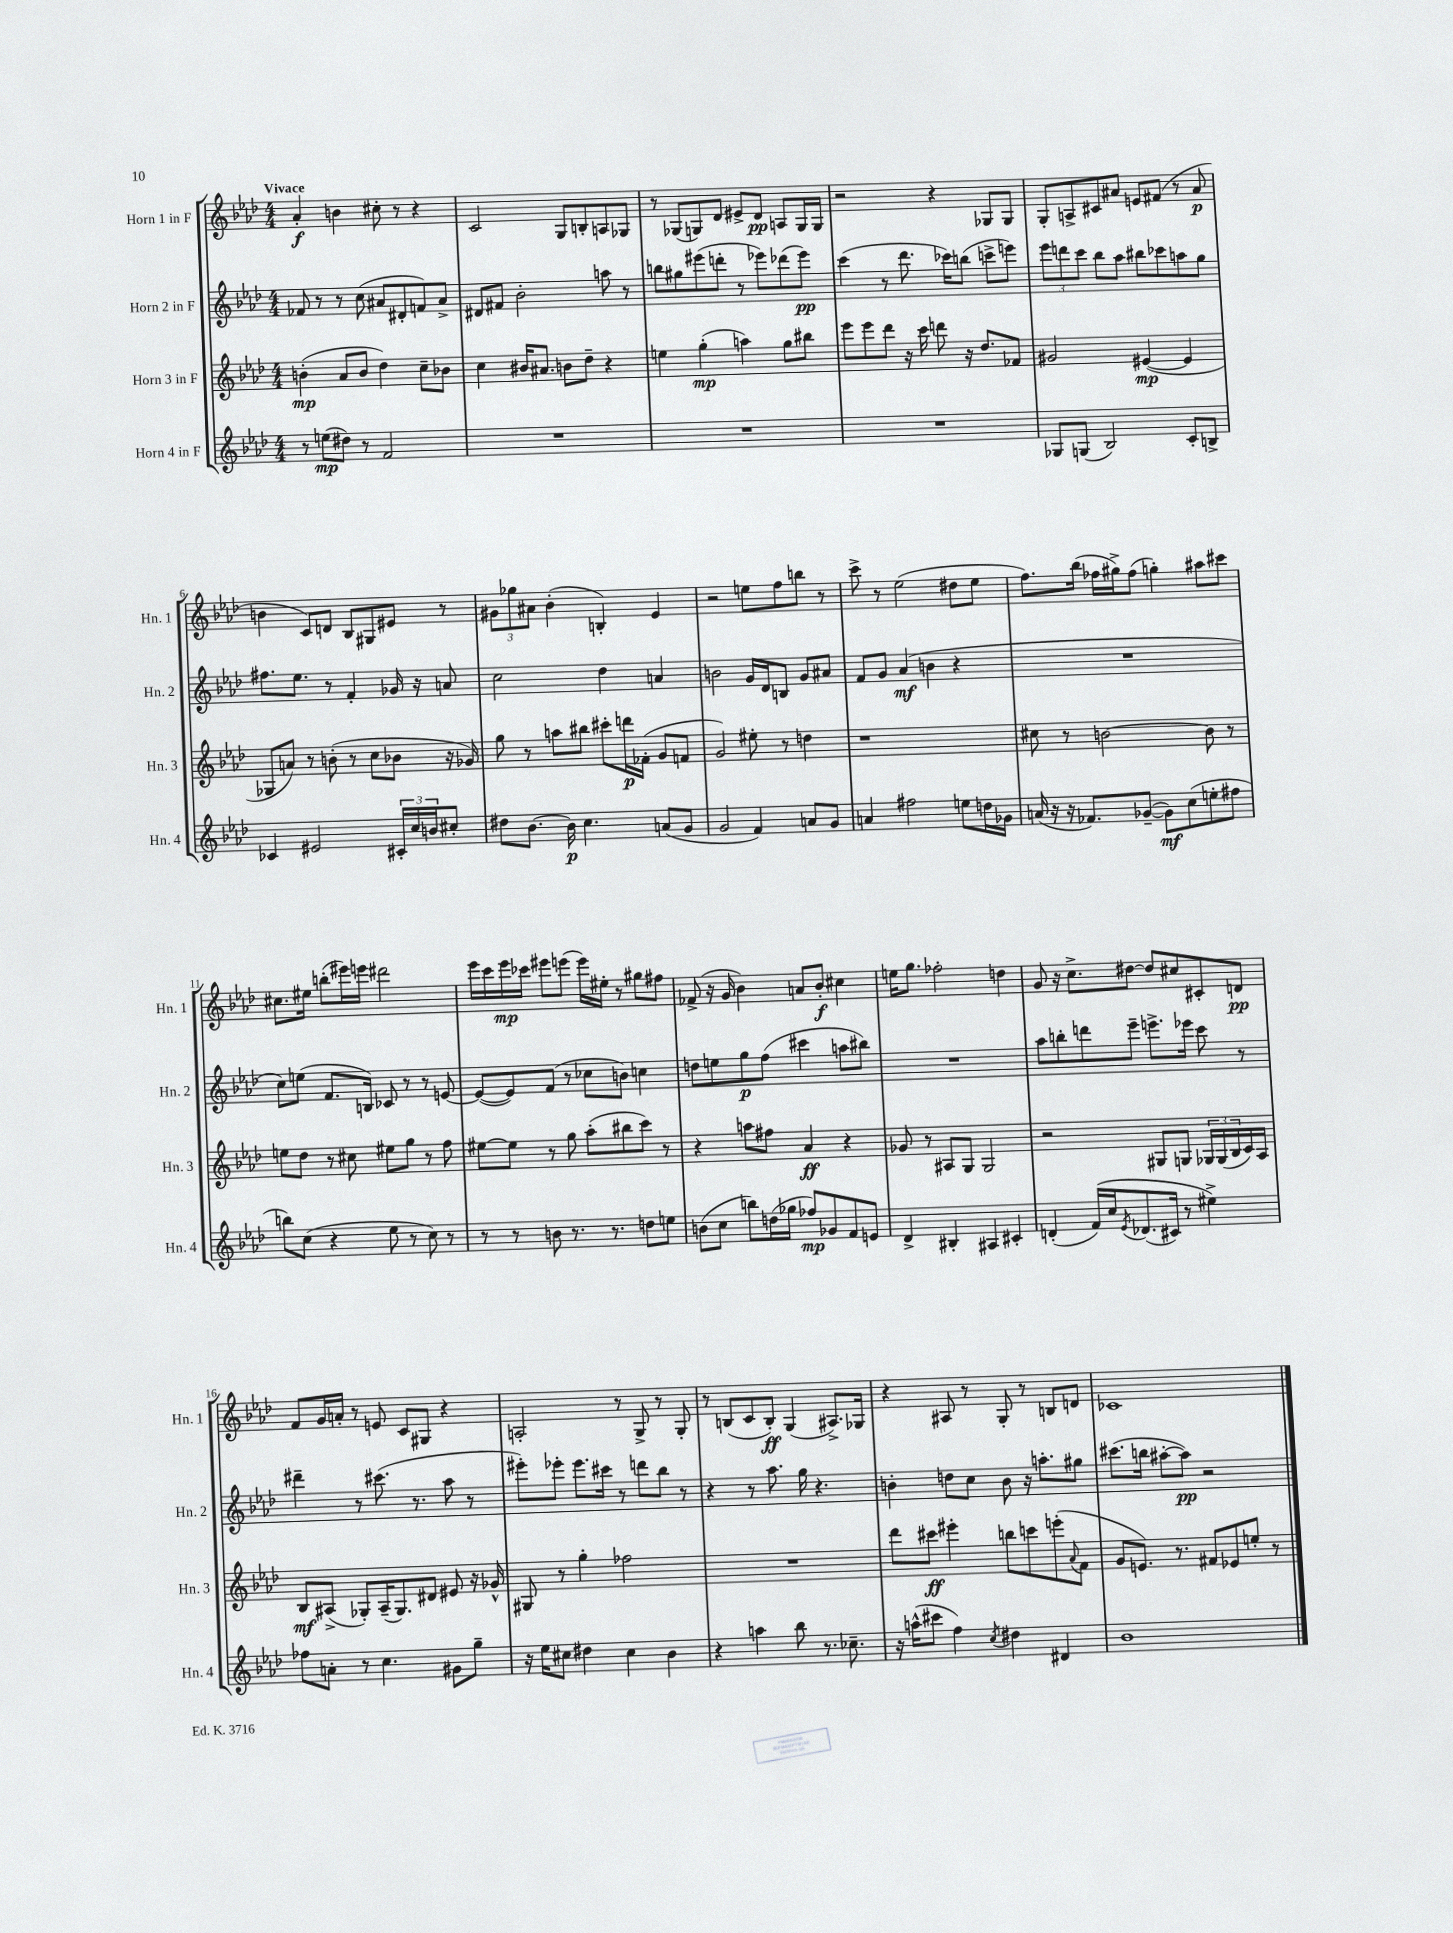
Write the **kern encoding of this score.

**kern	**kern	**kern	**kern
*staff4	*staff3	*staff2	*staff1
*clefG2	*clefG2	*clefG2	*clefG2
*k[b-e-a-d-]	*k[b-e-a-d-]	*k[b-e-a-d-]	*k[b-e-a-d-]
*M4/4	*M4/4	*M4/4	*M4/4
8r	(4b'	8f-	4a-'
(8ee	.	8r	.
8dd#)	8a-	8r	4b
8r	8b	(8cc	.
2f	4dd-)	8a#	8cc#'
.	.	8d#'	8r
.	8cc~	8f)	4r
.	8b-	8a#^	.
=	=	=	=
1r	4cc	8d#	2c
.	.	8f#	.
.	16b#	2b-'	.
.	8.a#	.	.
.	8b	.	8G
.	8dd-~	.	8B'
.	4r	8aa	8A
.	.	8r	8G-
=	=	=	=
1r	4ee	8bb	8r
.	.	8gg#	(8G-
.	(4gg'	(8eee#	8G)
.	.	8ddd'	8d-
.	4aa)	8r	8e#^
.	.	8eee-)	8d-
.	8gg	(8ddd-	8A
.	8bb#	8eee-)	16G
.	.	.	16G
=	=	=	=
1r	8eee-	(4ccc	2r
.	8eee-	.	.
.	8ddd-	8r	.
.	16r	8.ddd-	.
.	16ccc	.	.
.	8ddd	.	4r
.	.	16ccc-)	.
.	16r	(8bb	.
.	8.dd-	.	.
.	.	8ccc^	8G-
.	8f-	8eee)	8G-
=	=	=	=
8G-	2g#	12eee-	8G'
.	.	12ddd	.
(8G	.	.	8A^
.	.	12ccc	.
2B-)	.	8bb-	8c#
.	.	8aa-	8a#
.	([4e#	8bb#	8e
.	.	8ccc-	(8f#
8c'	4e#]	8aa	8r
8B^	.	8gg	8a#
=	=	=	=
4c-	8G-	8.ff#	4b
.	8a)	.	.
.	.	8.ee-	.
2e#	8r	.	8c)
.	(8b'	8r	8d
.	8r	4f'	8B-
.	8cc	.	8G#
24c#'	8b-	16g-	8e#
24cc	.	.	.
.	.	16r	.
24b	.	.	.
8cc#'	16r	8a	8r
.	16g-)	.	.
=	=	=	=
8dd#	8gg	2cc	12g#
.	.	.	12gg-
[8.b-	8r	.	.
.	.	.	12a#
.	8aa	.	(4b-'
16b-]	.	.	.
4.cc	8bb#	.	.
.	8ccc#'	4dd-	4B')
.	16ddd	.	.
.	(16f-'	.	.
(8a	8g	4a	4e-
8g	8f	.	.
=	=	=	=
2g	2g)	2b	2r
4f)	8ee#'	16g	8ee
.	.	16d-	.
.	8r	8B	8ff
8a	4dd	8g	8bb
8g	.	8a#	8r
=	=	=	=
4a	1r	8f	8ccc^
.	.	8g	8r
2ff#	.	(4a-	(2ee-
.	.	4b	.
8ee	.	4r	8dd#
16dd	.	.	8ee-
16g-	.	.	.
=	=	=	=
(16a	8cc#	1r	8.ff)
16r	.	.	.
16r	8r	.	.
8.f-)	.	.	(16bb-
.	[2b	.	16ff-
.	.	.	16gg#^)
([8g-~	.	.	(8ff-
8g-])	.	.	4gg')
(8cc	.	.	.
8ee'	8b]	.	8aa#
8ff#	8r	.	8ccc#
=	=	=	=
8bb)	8ee	8cc)	8.cc#
(8cc	8dd-	(8ee	.
.	.	.	16ee#
4r	8r	8.f	(8bb'
.	8cc#	.	16eee#)
.	.	16B)	16eee
8ee-	8ee#	8c-	2ddd#
8r	8gg	8r	.
8cc)	8r	8r	.
8r	8ff	[8e	.
=	=	=	=
8r	[8ee#	(8e_	16eee-
.	.	.	16ccc
8r	8ee#]	8e])	16eee-
.	.	.	16ccc-
8b	8r	(8f	8eee#
8.r	8gg	8r	(8eee
.	(8aa-'	8cc-	16eee)
8.r	.	.	16ee#'
.	8bb#	8b)	8r
8dd	8ccc)	4cc	8gg#
8ee	8r	.	8ff#
=	=	=	=
(8b	4r	8dd	(8f-^
8cc	.	8ee	16r
.	.	.	16g
8bb)	8aa	8gg	4b-)
(16dd	8ff#	(8ff	.
16gg-	.	.	.
8ff-)	4a-	4ccc#	8a
8g-	.	.	8b-'
8f	4r	8aa	4cc#
8e	.	8bb#)	.
=	=	=	=
4d-^	8g-	1r	16ee
.	.	.	8.gg
.	8r	.	.
4B#'	8A#	.	2ff-'
.	8G	.	.
4A#	2G	.	.
4c#'	.	.	4dd
=	=	=	=
(4d'	2r	8aa-	8g
.	.	8bb'	16r
.	.	.	8.cc^
&(16f)	.	8ddd	.
16cc	.	.	.
8qe-	.	.	.
(8.d-	.	8eee-~	[8dd#
.	8G#	8.eee^	8dd#]
16c#)	.	.	.
8r	8G	.	8cc#
.	.	16eee-	.
4ee#^&)	24G-	8ccc	8c#'
.	(24G-	.	.
.	24B-	.	.
.	16c)	8r	8d
.	16A-	.	.
=	=	=	=
8ff-	8B-	4ddd#~	8f
8a'	(8A#^	.	16g
.	.	.	16a'
8r	8G-')	8r	8r
4.cc	(16A#~	(8.ccc#	8e
.	8.G-)	.	.
.	.	.	8c
.	.	8.r	.
.	8d#	.	8G#
8g#	8e#	8aa-	4r
8gg~	16r	8r	.
.	16g-^^	.	.
=	=	=	=
16r	8G#	8eee#')	2A'
16ee-	.	.	.
8cc#	8r	8eee-'	.
4dd#	4gg'	8.eee-	.
.	.	16ccc#	.
4cc#	2ff-	8r	8r
.	.	8ddd	8G^
4b-	.	8bb-	8r
.	.	8r	8G'
=	=	=	=
4r	1r	4r	8r
.	.	.	(8B
4aa	.	8r	8c
.	.	8.aa-	8B')
8bb-	.	.	(4G
.	.	16gg	.
8.r	.	4.r	.
.	.	.	8.A#^)
8.cc-~	.	.	.
.	.	.	16G-
=	=	=	=
16r	8ddd-	4b'	4r
(16aa^^	.	.	.
8ccc#	8ccc#	.	.
4ff)	4eee#'	8dd	8A#
.	.	8cc	8r
8qcc	.	.	.
4dd#	8bb	8b	8G'
.	8ccc	16r	8r
.	.	8.aa'	.
4d#	(8eee'	.	8B
.	8qqa-	.	.
.	8f	8gg#	8d
=	=	=	=
1b-	8g	(8.ccc#	1c-
.	8.e)	.	.
.	.	16bb	.
.	.	[8aa#'	.
.	8.r	.	.
.	.	8aa#])	.
.	8f#	2r	.
.	8e-	.	.
.	8ee'	.	.
.	8r	.	.
==	==	==	==
*-	*-	*-	*-
